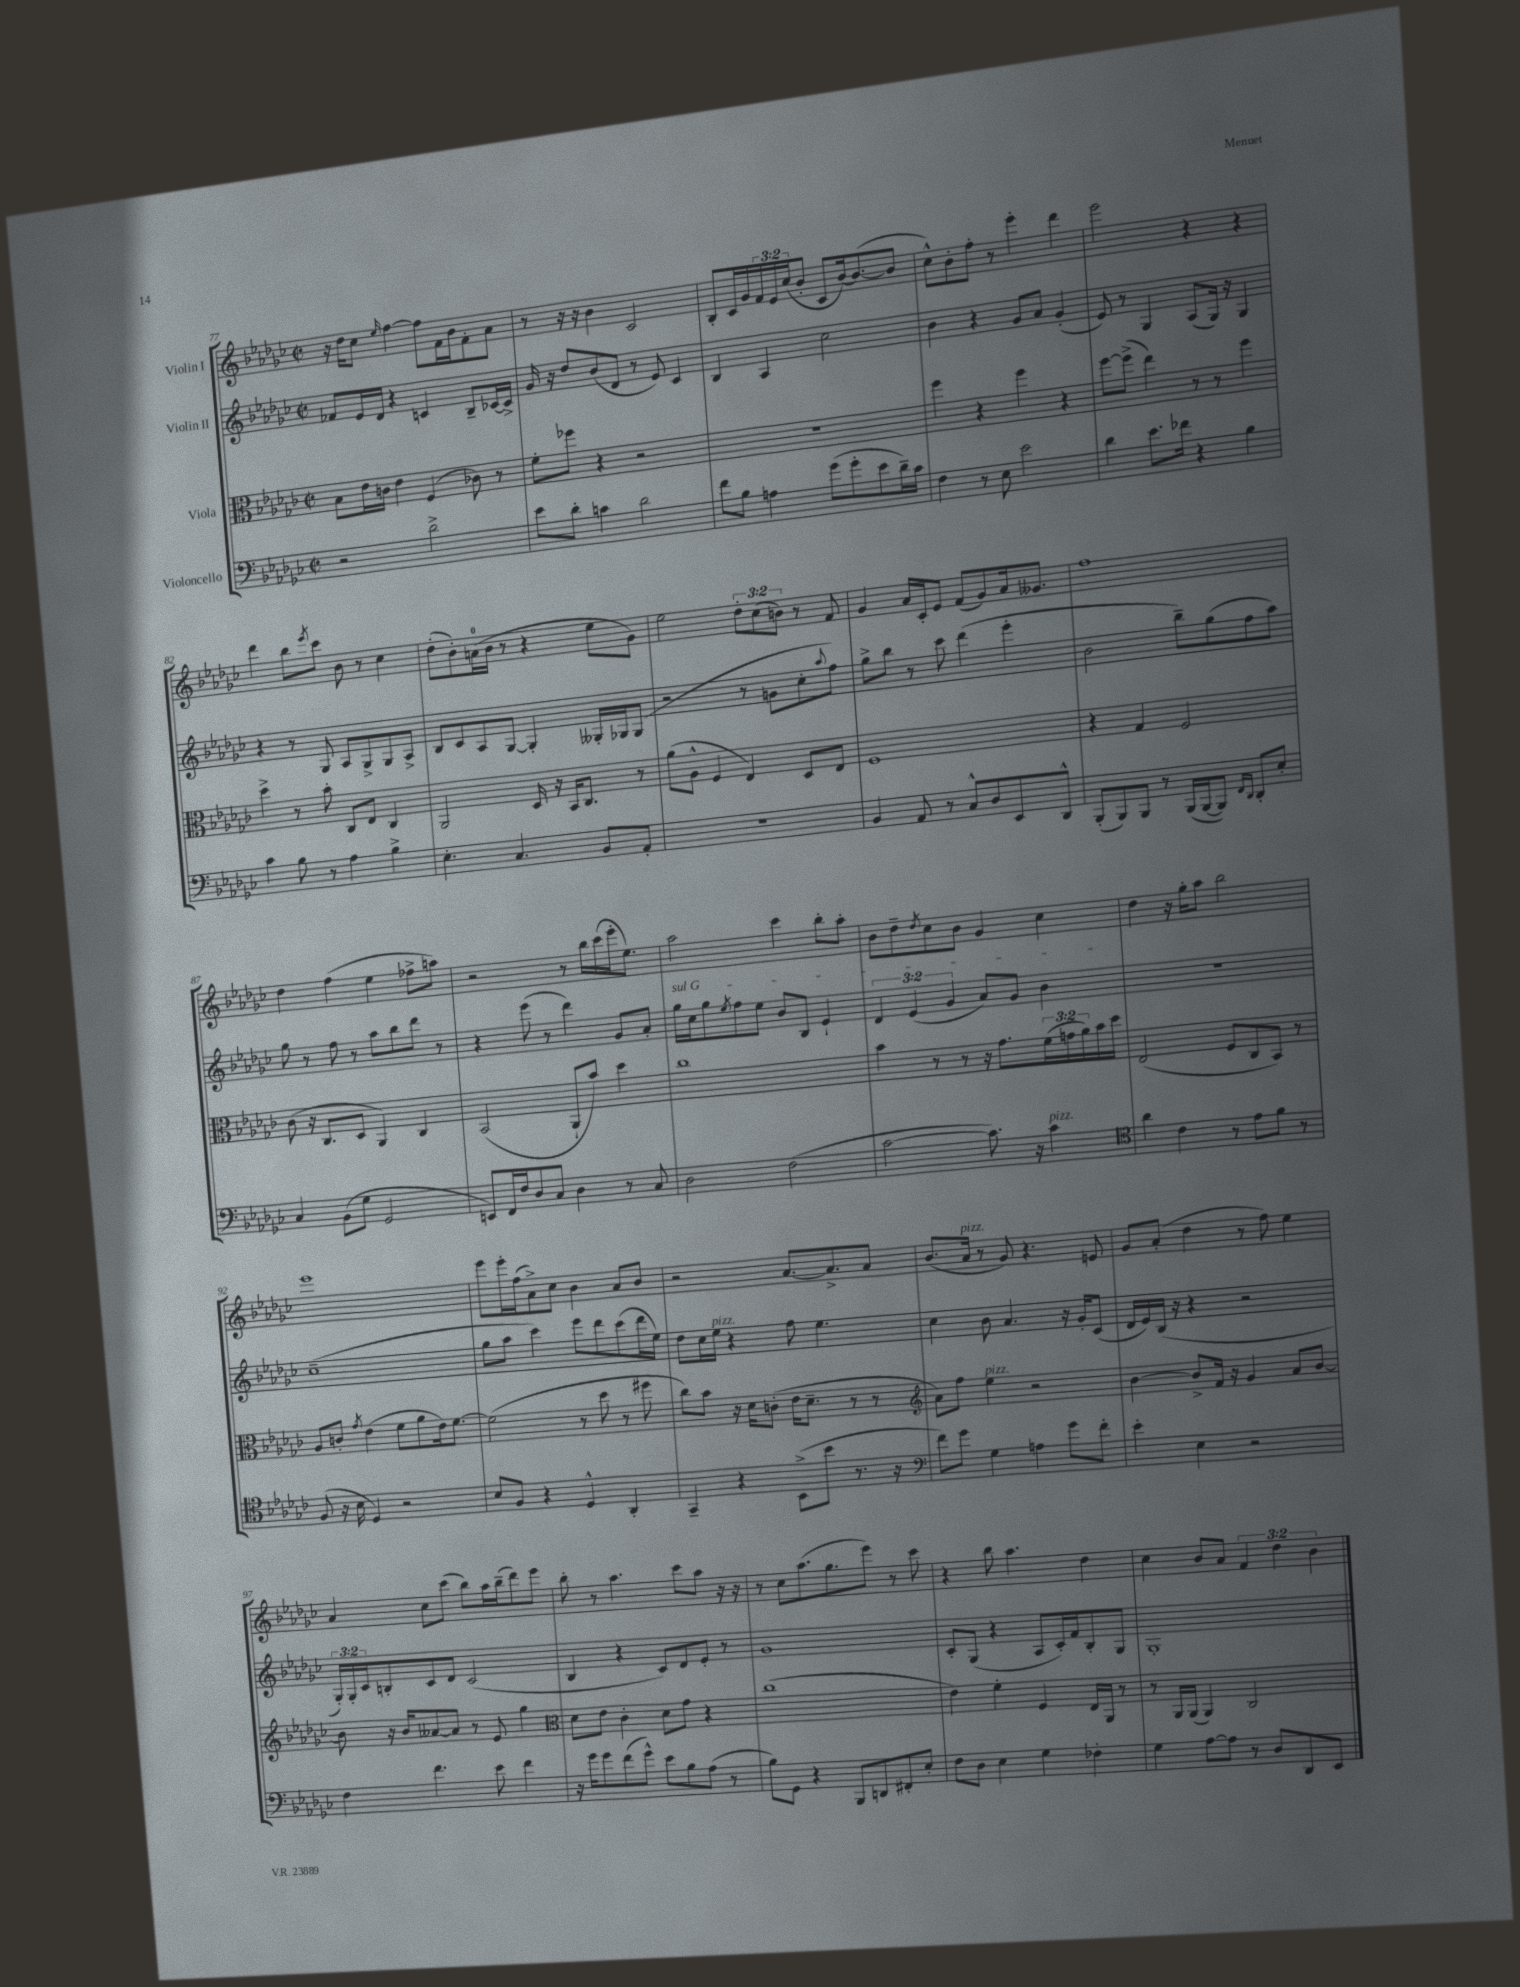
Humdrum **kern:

**kern	**kern	**kern	**kern
*staff4	*staff3	*staff2	*staff1
*clefF4	*clefC3	*clefG2	*clefG2
*k[b-e-a-d-g-c-]	*k[b-e-a-d-g-c-]	*k[b-e-a-d-g-c-]	*k[b-e-a-d-g-c-]
*M2/2	*M2/2	*M2/2	*M2/2
*met(c|)	*met(c|)	*met(c|)	*met(c|)
2r	8B-	8f-	16r
.	.	.	16dd-
.	16e-	16e-	8cc-
.	16c	16d-	.
.	.	.	16qqee-
.	4e-	4r	[4ff
2d-^	(4F	4c	8ff]
.	.	.	16f
.	.	.	16b-
.	8c-)	8B-~	8f'
.	8r	[16c-	8a-
.	.	16c-^]	.
=	=	=	=
8e-	8f'	16g-	8r
.	.	16r	.
8d-'	8ff-	8dd-	16r
.	.	.	16r
4c	4r	(8b-	4b-
.	.	8d-	.
2d-	2r	8r	2c-
.	.	8e-)	.
.	.	4c-	.
=	=	=	=
8f	1r	4B-	8B-'
8B-	.	.	16c-
.	.	.	16g-
4A	.	4A-	24f
.	.	.	24e-
.	.	.	(24cc-
.	.	.	8b-'
(8g-	.	2cc-	8c-
8g-'	.	.	[16b-)
.	.	.	(8.b-_
8e-	.	.	.
16d-~)	.	.	8b-]
16c-	.	.	.
=	=	=	=
4F	4ff	4b-	8cc-^^)
.	.	.	8b-'
8r	4r	4r	8ff'
8E-	.	.	8r
2e-	4ff	8g-	4eee-'
.	.	8a-	.
.	4r	(4g-'	4ddd-
=	=	=	=
4d-	[8ff	8e-)	2eee-
.	(8ff^]	8r	.
8.e-	4ee-)	4G-	.
16f-	.	.	.
4r	8r	(8A-	4r
.	8r	16G-)	.
.	.	16r	.
4B-	4ff	4G-	4r
=	=	=	=
4c-	4dd-^	4r	4ddd-
8B-	8r	8r	8bb-
.	.	.	8qeee-
8r	8b-'	8G-	8ccc-
4A-	8C-	8A-	8b-
.	8E-	8G-^	8r
4B-^	4C-	8G-	4cc-
.	.	8A-^	.
=	=	=	=
4.E-'	2AA-	8B-	(8dd-'
.	.	8c-	8b-')
.	.	8A-	(16a
.	.	.	16b-
4.C-	.	[8G-	8r
.	16D-	4G-']	4r
.	16r	.	.
.	16BB-	.	.
.	8.C-	.	.
8BB-	.	16G--'	8ee-
.	.	16G-	.
8AA-'	8r	(8G-	8g-)
=	=	=	=
1r	(8a-	2r	2ee-
.	8A-^^	.	.
.	4F	.	.
.	4E-)	8r	12dd-'
.	.	.	(12cc-
.	.	8g	.
.	.	.	12b)
.	8D-	8cc-'	8r
.	.	8qqaa-	.
.	8E-	8ff)	8f
=	=	=	=
4BB-	1F	8gg-^	4g-
.	.	8bb-	.
8AA-	.	8r	16a-
.	.	.	16c-'
8r	.	8ccc-	8e-
8C-^^	.	(4ddd-	(8f
8D-	.	.	8g-)
8EE-	.	4eee-'	16a-
.	.	.	8.g--
8DD-^^	.	.	.
=	=	=	=
(8BBB-'	4r	2b-	1ff
8BBB-)	.	.	.
8BBB-	4G-	.	.
8r	.	.	.
(16BBB-	2F	8bb-~)	.
[16BBB-	.	.	.
8BBB-])	.	(8gg-	.
16qqFF	.	.	.
16qqDD-	.	.	.
8DD-'	.	8ff	.
8E-'	.	8aa-)	.
=	=	=	=
4C-	(8c-	8gg-	4dd-
.	16r	8r	.
.	8.C-	.	.
(8BB-	.	8ff	(4ff
8G-	8D-	8r	.
2GG-	4AA-)	8aa-	4ee-
.	.	8bb-	.
.	4C-	8ddd-	8ff-^
.	.	8r	8aa)
=	=	=	=
8EE)	(2BB-	4r	2r
16FF	.	.	.
16F	.	.	.
8D-	.	(8eee-	.
8C-	.	8r	.
4D-	8AA-`	4ddd-)	8r
.	8b-)	.	16bb-
.	.	.	(16ccc-
8r	4dd-	8g-	16eee-'
.	.	.	8.ee-)
8C-	.	8a-'	.
=	=	=	=
2D-	1cc-	16gg-	2aa-
.	.	16cc-	.
.	.	8gg-	.
.	.	8qee-	.
.	.	8ff	.
.	.	8ee-	.
(2F	.	8b-	4ccc-
.	.	8B-	.
.	.	4e-`	8bb-'
.	.	.	8aa-'
=	=	=	=
[2c-	4b-	6d-	8b-
.	.	.	8dd-~
.	.	(6e-	.
.	.	.	8qdd-
.	8r	.	8cc-
.	.	6g-	.
.	8r	.	8b-
8.c-])	16r	8a-)	4g-
.	8.g-	.	.
.	.	8g-	.
16r	.	.	.
4c-	(24f	4b-	4cc-
.	24g	.	.
.	24a-)	.	.
.	16b-	.	.
.	16dd-	.	.
=	=	=	=
*clefC4	*	*	*
4a-	(2E-	1r	4dd-
4c-	.	.	16r
.	.	.	16gg-'
.	.	.	8aa-
8r	8F	.	2bb-
8e-	8C-	.	.
8f	8BB-)	.	.
8r	8r	.	.
=	=	=	=
(8F	8A-	(1cc-~	1eee-
16r	8c'	.	.
16B-	.	.	.
.	8qg-	.	.
4D-)	(4e-	.	.
2r	8f	.	.
.	8a-	.	.
.	16e-)	.	.
.	[8.f	.	.
=	=	=	=
8B-	(2f]	8gg-	8eee-
8F	.	8aa-	16eee-'
.	.	.	(16ff
4r	.	4ccc-)	8a-^)
.	.	.	8cc-
4D-^^	8r	8eee-	4b-
.	8dd-	8ddd-	.
4AA-'	8r	(8ccc-	8a-
.	8ff#	16ddd-	8b-
.	.	16ee-)	.
=	=	=	=
4GG-~	8cc-)	8dd-	2r
.	8b-	16cc-	.
.	.	16ee-	.
4r	16r	4r	.
.	16d-	.	.
.	(8c'	.	.
(8BB-^	16e-	8ff	[8.a-
.	8.d-~	.	.
8b-	.	4.ee-	.
.	.	.	8.a-^]
8.r	8r	.	.
.	8r	.	8a-
16r	.	.	.
=	=	=	=
*clefF4	*clefG2	*	*
8f)	8a-)	4cc-	(8.b-
8g-	8ff	.	.
.	.	.	16a-
4G-	4ee-	8b-	8r
.	.	4.a-	8g-)
4A	2r	.	4.r
8g-	.	16r	.
.	.	16g-'	.
8f'	.	(8c-	8e
=	=	=	=
4e-'	[4b-	16d-	8g-
.	.	16e-)	.
.	.	(16B-	(8a-'
.	.	16r	.
4E-	8b-^]	4r	4dd-
.	16f	.	.
.	16r	.	.
2r	4g-	2r	8r
.	.	.	8ff)
.	8a-	.	4ee-
.	[8b-	.	.
=	=	=	=
4F	8b-]	24G-')	4a-
.	.	24G-'	.
.	.	24c-	.
.	16r	8B'	.
.	16b-	.	.
4.f	[8a--	8c-	8cc-
.	8a--]	8d-	(8ccc-
.	8r	(2c-	8bb-)
8e-	8e-	.	16aa-
.	.	.	(16bb-~
4f	4gg-	.	8ddd-)
.	.	.	8eee-
=	=	=	=
*	*clefC3	*	*
16r	8d-	4B-	8bb-'
16g-	.	.	.
8g-	8e-	.	8r
(8f	4c-'	4r	4.aa-
8g-^^)	.	.	.
8e-	8d-	8c-)	.
8B-	8g-	8d-	8ccc-
(8A-	4r	8e-'	8aa-
8r	.	8r	16r
.	.	.	16r
=	=	=	=
8B-)	(1cc-	1g-	8r
8GG-	.	.	8cc-
4r	.	.	(8.aa-
.	.	.	8.gg-
8BBB-	.	.	.
8DD	.	.	8eee-)
8FF#'	.	.	8r
8E-'	.	.	8ccc-
=	=	=	=
8F	4e-)	8c-'	4r
8D-	.	(8G-	.
4E-	4f'	4r	8bb-
.	.	.	4.aa-
4G-	4F	8A-	.
.	.	16c-')	.
.	.	16f	.
4F-'	16E-	8B-'	4dd-
.	16AA-	.	.
.	8r	8G-	.
=	=	=	=
4G-	8r	1G-'	4cc-
.	16AA-	.	.
.	(16AA-	.	.
[8A-	4AA-)	.	8b-
8A-]	.	.	8a-
8r	2C-	.	6f
8D-	.	.	.
.	.	.	6dd-
8DD-	.	.	.
.	.	.	6b-
8EE-	.	.	.
==	==	==	==
*-	*-	*-	*-
